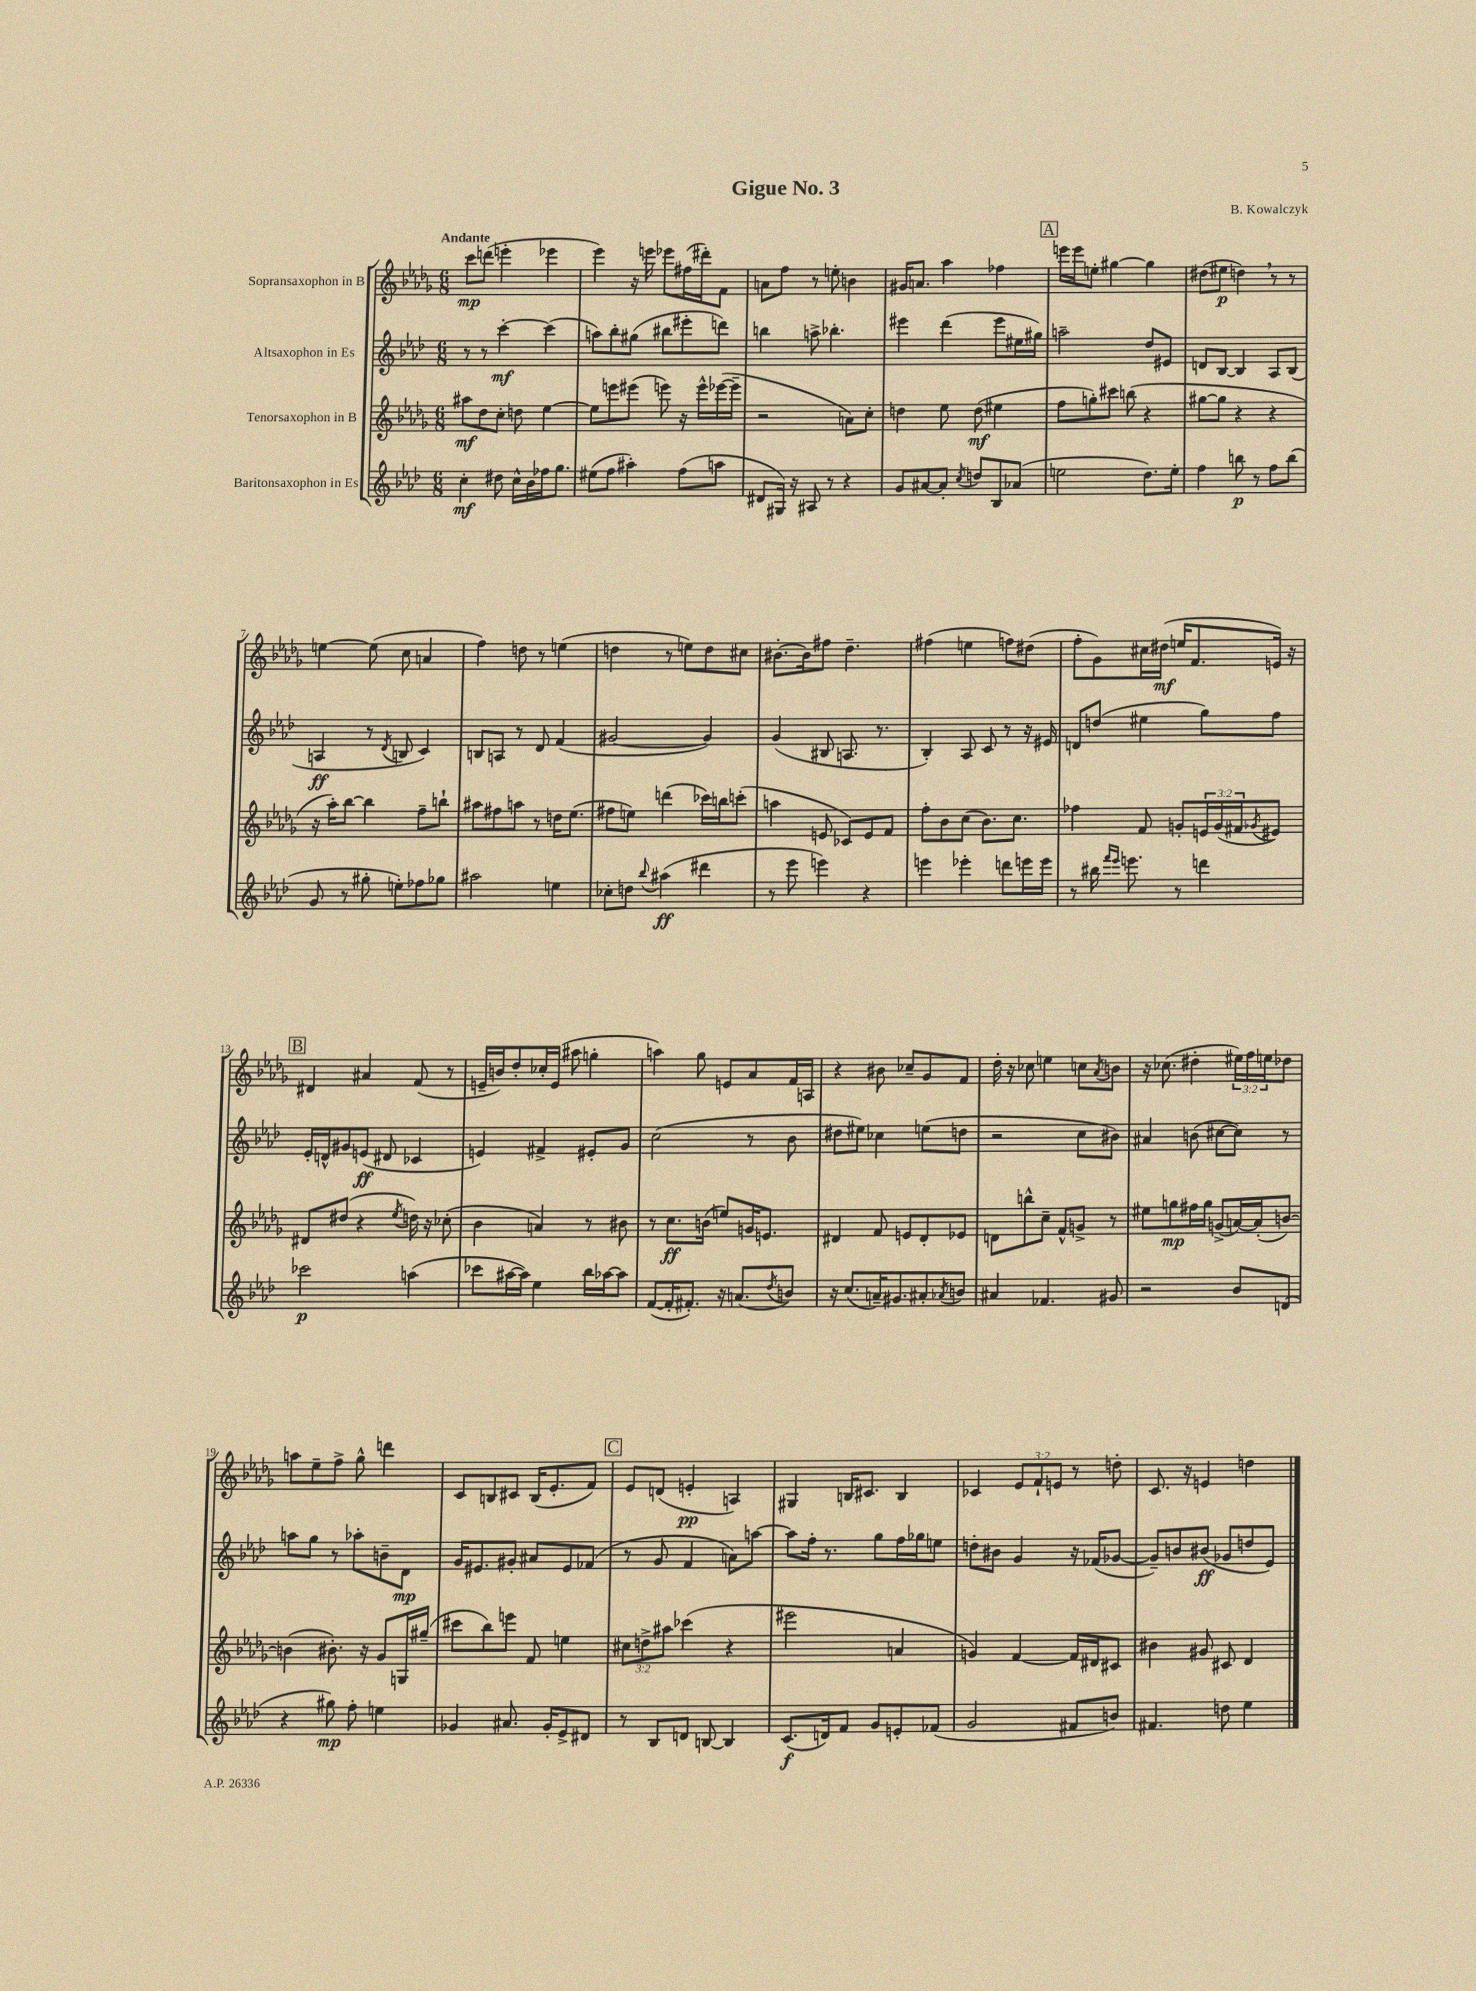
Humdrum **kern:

**kern	**dynam	**kern	**dynam	**kern	**dynam	**kern	**dynam
*part4	*part4	*part3	*part3	*part2	*part2	*part1	*part1
*staff4	*staff4	*staff3	*staff3	*staff2	*staff2	*staff1	*staff1
*I"Baritonsaxophon in Es	*	*I"Tenorsaxophon in B	*	*I"Altsaxophon in Es	*	*I"Sopransaxophon in B	*
*clefG2	*	*clefG2	*	*clefG2	*	*clefG2	*
*k[b-e-a-d-]	*	*k[b-e-a-d-g-]	*	*k[b-e-a-d-]	*	*k[b-e-a-d-g-]	*
*M6/8	*	*M6/8	*	*M6/8	*	*M6/8	*
=1	=1	=1	=1	=1	=1	=1	=1
!	!	!	!	!	!	!LO:TX:a:B:t=Andante	!
4cc'\	mf	8aa#X\L	mf	8r	.	8ccc\L	mp
.	.	8dd-\	.	8r	.	(8dddn\J	.
8dd#X\	.	8cc'\J	.	[4ccc'\	mf	4eeen'\	.
16cc^^\LL	.	8ddn\	.	.	.	.	.
16b-\	.	.	.	.	.	.	.
16ff-X\J	.	[4ee-\	.	(4ccc\]	.	4eee-X\	.
8.gg\J	.	.	.	.	.	.	.
=2	=2	=2	=2	=2	=2	=2	=2
(8ee#X\L	.	8ee-\L]	.	8aan\L)	.	4eee-\)	.
8ff\J	.	8eeen\	.	8bb-'\	.	.	.
4aa#X'\)	.	(8eee#X\J	.	(8gg#X\J	.	16r	.
.	.	.	.	.	.	16eeen\	.
.	.	8eeen\)	.	8bb#X\L	.	8eee-X\L	.
(8ff\L	.	16r	.	8eee#X'\	.	(16ff#X\L	.
.	.	16eee^^\LL	.	.	.	16ddd#X'\J)	.
8aan\J	.	([16eee-X\	.	8dddn\J)	.	8f\J	.
.	.	16eee-~\JJ]	.	.	.	.	.
=3	=3	=3	=3	=3	=3	=3	=3
8d#X/L	.	2r	.	4bbn\	.	8an\L	.
16G#X/Jk)	.	.	.	.	.	8ff\J	.
16r	.	.	.	.	.	.	.
8A#X/	.	.	.	8aan^\	.	8r	.
8r	.	.	.	4.bb-X'\	.	8een'\	.
4r	.	8an\L)	.	.	.	4bn\	.
.	.	8cc'\J	.	.	.	.	.
=4	=4	=4	=4	=4	=4	=4	=4
8g/L	.	4ddn\	.	4eee#X\	.	16g#X/KL	.
.	.	.	.	.	.	8.an/J	.
[8a#X/	.	.	.	.	.	.	.
8a#'/J]	.	8ee-\	.	(4ddd-\	.	4aa-\	.
8qcc/	.	.	.	.	.	.	.
8ddn/L	.	(8dd\	mf	.	.	.	.
8B-/	.	4ee#X\	.	8eee#\L	.	4ff-X\	.
(8a-X/J	.	.	.	16ee#X\L	.	.	.
.	.	.	.	16gg#X\JJ)	.	.	.
!!LO:REH:place=s1:t=A
=5	=5	=5	=5	=5	=5	=5	=5
2een\	.	8ff\L	.	2aan~\	.	16eeen\LL	.
.	.	.	.	.	.	16eee\J	.
.	.	8ggn'\)	.	.	.	8een'\J	.
.	.	8ccc#X\J	.	.	.	[4gg#X\	.
.	.	(8bbn\	.	.	.	.	.
8.dd-\L)	.	4r	.	8dd-/L	.	4gg#\]	.
.	.	.	.	8e#X/J	.	.	.
16ee'\Jk	.	.	.	.	.	.	.
=6	=6	=6	=6	=6	=6	=6	=6
4ff\	.	[8gg#X\L	.	8dn/L	.	(8dd#X\L	.
.	.	8gg#\J]	.	[8B-/J	.	8ee#X\J	p
8bbn\	p	4r	.	4B-/]	.	4ddn,\)	.
8r	.	.	.	.	.	.	.
8ff\L	.	4r	.	8A-/L	.	8r	.
(8bb\J	.	.	.	(8B-/J	.	8r	.
!!LO:LB:g=z
=7	=7	=7	=7	=7	=7	=7	=7
8g/	.	16r	.	4An/	ff	[4een\	.
.	.	16aa-'\KL)	.	.	.	.	.
8r	.	[8bb-\J	.	.	.	.	.
8gg#X'\	.	4bb-\]	.	8r	.	(8ee\]	.
.	.	.	.	8qd-/	.	.	.
8een'\L)	.	.	.	8Bn/	.	8cc\	.
8ff-X\	.	8ff~\L	.	4c/)	.	4an/	.
8gg-X\J	.	8bbn`\J	.	.	.	.	.
=8	=8	=8	=8	=8	=8	=8	=8
2aa#X\	.	8aa#X\L	.	8Bn/L	.	4ff\)	.
.	.	8ff#X\	.	8An/J	.	.	.
.	.	8aan\J	.	8r	.	8ddn\	.
.	.	8r	.	8d-/	.	8r	.
4een\	.	16ddn\KL	.	(4f/	.	(4een\	.
.	.	(8.ee-\J	.	.	.	.	.
=9	=9	=9	=9	=9	=9	=9	=9
8cc-X'\L	.	8ff#X\L	.	[2g#X/	.	4ddn\	.
8ddn\J	.	8een\J)	.	.	.	.	.
8qqbb-/	.	.	.	.	.	.	.
(4aa#X\	ff	(4dddn\	.	.	.	8r	.
.	.	.	.	.	.	8een\L)	.
4ddd#X\	.	16ccc-X\LL)	.	4g#/])	.	8dd\	.
.	.	16bbn\J	.	.	.	.	.
.	.	(8cccn'\J	.	.	.	8cc#X\J	.
=10	=10	=10	=10	=10	=10	=10	=10
8r	.	4aan\	.	(4g/	.	[8.b#X'\L	.
8eee-\	.	.	.	.	.	.	.
.	.	.	.	.	.	16b#\k]	.
4eeen\)	.	8en/	.	8B#X/	.	8ff#X\J	.
.	.	8c-X/L)	.	8.An/	.	4.dd-~\	.
4r	.	8e/	.	.	.	.	.
.	.	.	.	8.r	.	.	.
.	.	8f/J	.	.	.	.	.
=11	=11	=11	=11	=11	=11	=11	=11
4eeen\	.	8ff'\L	.	4B-'/)	.	(4ff#X\	.
.	.	8b-\	.	.	.	.	.
4eee-X'\	.	(8cc\J	.	8A-/	.	4een\	.
.	.	8.b-\L)	.	8c/	.	.	.
8dddn\L	.	.	.	8r	.	8ffn\L)	.
.	.	8.cc\J	.	.	.	.	.
16eeen\L	.	.	.	16r	.	(8dd#X\J	.
16eee\JJ	.	.	.	16e#X/	.	.	.
=12	=12	=12	=12	=12	=12	=12	=12
8r	.	4ff-X\	.	8dn/L	.	8ff'\L	.
16bb#X\	.	.	.	(8ddn/J	.	8g-\)	.
16qqfff/LL	.	.	.	.	.	.	.
16qqeee-/JJ	.	.	.	.	.	.	.
8.eeen\	.	.	.	.	.	.	.
.	.	8f/	.	4ee#X\	.	16cc#X\L	.
.	.	.	.	.	.	(16dd#X\JJ	mf
8r	.	8gn'/L	.	.	.	16een/KL	.
.	.	.	.	.	.	8.f/	.
4dddn\	.	24en/L	.	8gg\L)	.	.	.
.	.	(24g/	.	.	.	.	.
.	.	24f#X/J	.	.	.	.	.
.	.	8qg-X/	.	.	.	.	.
.	.	8e#X/J)	.	8ff\J	.	16en/Jk)	.
.	.	.	.	.	.	16r	.
!!LO:LB:g=z
!!LO:REH:place=s1:t=B
=13	=13	=13	=13	=13	=13	=13	=13
2ccc-X\	p	8d#X/L	.	16e-'/LL	.	4d#X/	.
.	.	.	.	16dn^^/J	.	.	.
.	.	(8dd#X/J	.	8g#X/	.	.	.
.	.	4r	.	(8en/J	ff	4a#X/	.
.	.	.	.	8d#X/	.	.	.
.	.	8qee-/	.	.	.	.	.
(4aan\	.	16ddn\)	.	4c-X/	.	(8f/	.
.	.	16r	.	.	.	.	.
.	.	(8cc-X'\	.	.	.	8r	.
=14	=14	=14	=14	=14	=14	=14	=14
8ccc-X\L	.	4b-\	.	4en/)	.	16en~/LL	.
.	.	.	.	.	.	16bn/J)	.
[16aa#X\L	.	.	.	.	.	8dd-'/	.
16aa#\JJ])	.	.	.	.	.	.	.
4ee-\	.	4an/)	.	4f#X^/	.	16cc-X'/L	.
.	.	.	.	.	.	(16e/JJ	.
.	.	.	.	.	.	8aa#X\	.
16bb-\LL	.	8r	.	8e#X'/L	.	4ggn'\	.
[16aa-X\J	.	.	.	.	.	.	.
8aa-\J]	.	8b#X\	.	8g/J	.	.	.
=15	=15	=15	=15	=15	=15	=15	=15
([8f/L	.	8r	.	(2cc\	.	4aan\)	.
16f'/K]	.	8.cc\L	ff	.	.	.	.
8.f#X'/J)	.	.	.	.	.	.	.
.	.	.	.	.	.	8gg-\	.
.	.	(16bn\Jk	.	.	.	.	.
16r	.	8een/L)	.	.	.	8en/L	.
(8.an/L	.	.	.	.	.	.	.
.	.	16gn/K	.	8r	.	8a-/	.
.	.	8.en/J	.	.	.	.	.
8qdd-/	.	.	.	.	.	.	.
8bn/J)	.	.	.	8b-\	.	16f/L	.
.	.	.	.	.	.	16An/JJ	.
=16	=16	=16	=16	=16	=16	=16	=16
16r	.	4d#X/	.	8dd#X\L	.	4r	.
(8.cc/L	.	.	.	.	.	.	.
.	.	.	.	8ee#X\J)	.	.	.
16an~/K)	.	8f/	.	4cc-X\	.	8b#X\	.
8.g#X/	.	.	.	.	.	.	.
.	.	8en/L	.	.	.	8cc-X~/L	.
8a#X'/	.	8d#'/	.	(8een\L	.	8g-/	.
8qa-X/	.	.	.	.	.	.	.
8bn/J	.	8e-X/J	.	8ddn\J	.	8f/J	.
=17	=17	=17	=17	=17	=17	=17	=17
4a#X/	.	8dn\L	.	2r	.	16dd-'\	.
.	.	.	.	.	.	16r	.
.	.	8bbn^^\	.	.	.	8cc-X\	.
4.f-X/	.	8cc~\J	.	.	.	4een\	.
.	.	8f^^/L	.	.	.	.	.
.	.	8gn^/J	.	8cc\L	.	8ccn\L	.
.	.	.	.	.	.	8qa-/	.
8g#X/	.	8r	.	8b#X\J)	.	8bn\J	.
=18	=18	=18	=18	=18	=18	=18	=18
2r	.	8ee#X\L	.	4a#X/	.	16r	.
.	.	.	.	.	.	(8.cc-X\	.
.	.	8ggn\	mp	.	.	.	.
.	.	16ff#X\L	.	(8bn\	.	4dd#X'\	.
.	.	16gg\JJ	.	.	.	.	.
.	.	(8gn^/L	.	[8cc#X\L	.	.	.
8b-/L	.	[16an/L)	.	8cc#\J])	.	24ee#X\LL)	.
.	.	.	.	.	.	24ff\	.
.	.	(16a'/J]	.	.	.	.	.
.	.	.	.	.	.	24een\J	.
(8dn/J	.	[8bn/J)	.	8r	.	8dd-X\J	.
!!LO:LB:g=z
=19	=19	=19	=19	=19	=19	=19	=19
4r	.	(4bn\]	.	8aan\L	.	8aan\L	.
.	.	.	.	8gg\J	.	8ee-~\	.
8gg#X\)	mp	8.b#X'\)	.	8r	.	8ff^\J	.
8ff'\	.	.	.	8aa-X'\L	.	8gg-^^\	.
.	.	16r	.	.	.	.	.
4een\	.	8g-/L	.	8bn~\	.	4dddn\	.
.	.	16Gn/L	.	8d-\J	mp	.	.
.	.	(16gg#X~/JJ	.	.	.	.	.
=20	=20	=20	=20	=20	=20	=20	=20
4g-X/	.	8ccc#X\L	.	16g/KL	.	8c/L	.
.	.	.	.	8.e#X/	.	.	.
.	.	8bb-\)	.	.	.	8Bn/	.
8.a#X/	.	8eeen\J	.	8g#X'/J	.	8c#X/J	.
.	.	8f/	.	8a#X/L	.	(16B/KL	.
16g-'/KL	.	.	.	.	.	8.e-'/	.
8e-^/	.	4een\	.	8e#/	.	.	.
8d#X/J	.	.	.	(8f-X/J	.	8f/J)	.
!!LO:REH:place=s1:t=C
=21	=21	=21	=21	=21	=21	=21	=21
8r	.	12cc#X\L	.	8r	.	8e-/L	.
.	.	12ddn^\	.	.	.	.	.
8B-/L	.	.	.	8g/	.	(8dn/J	.
.	.	12aa#X\J	.	.	.	.	.
8dn/J	.	(4ccc-X\	.	4f/	.	4en'/	pp
[8Bn/	.	.	.	.	.	.	.
4B/]	.	4r	.	8an\L)	.	4An/)	.
.	.	.	.	[8aan\J	.	.	.
=22	=22	=22	=22	=22	=22	=22	=22
(8.c/L	f	2eee#X\	.	8aa\L]	.	4G#X/	.
.	.	.	.	16ff'\Jk	.	.	.
16dn/k)	.	.	.	8.r	.	.	.
8f/J	.	.	.	.	.	16Bn/KL	.
.	.	.	.	.	.	8.c#X/J	.
8g/L	.	.	.	8gg\L	.	.	.
8en'/	.	4an/	.	16ff\L	.	4B/	.
.	.	.	.	16gg-X\J	.	.	.
(8f-X/J	.	.	.	8een\J	.	.	.
=23	=23	=23	=23	=23	=23	=23	=23
2g/	.	4gn/)	.	8ddn'\L	.	4c-X/	.
.	.	.	.	8b#X\J	.	.	.
.	.	[4f/	.	4g/	.	12e-/L	.
.	.	.	.	.	.	12f`/	.
.	.	.	.	.	.	12en/J	.
8f#X/L	.	16f/LL]	.	16r	.	8r	.
.	.	16d#X/J	.	(16f-X/KL	.	.	.
8bn/J)	.	8c#X/J	.	[8g-X/J	.	8ddn'\	.
=24	=24	=24	=24	=24	=24	=24	=24
4.f#X/	.	4b#X\	.	8g-~/L])	.	8.c/	.
.	.	.	.	8bn/	.	.	.
.	.	.	.	.	.	16r	.
.	.	8g#X/	.	(8b#X/J	ff	4en/	.
8ddn\	.	8c#X/	.	8g-X/L	.	.	.
4ee-\	.	4d-/	.	8ddn/	.	4ddn\	.
.	.	.	.	8e-/J)	.	.	.
==	==	==	==	==	==	==	==
*-	*-	*-	*-	*-	*-	*-	*-
